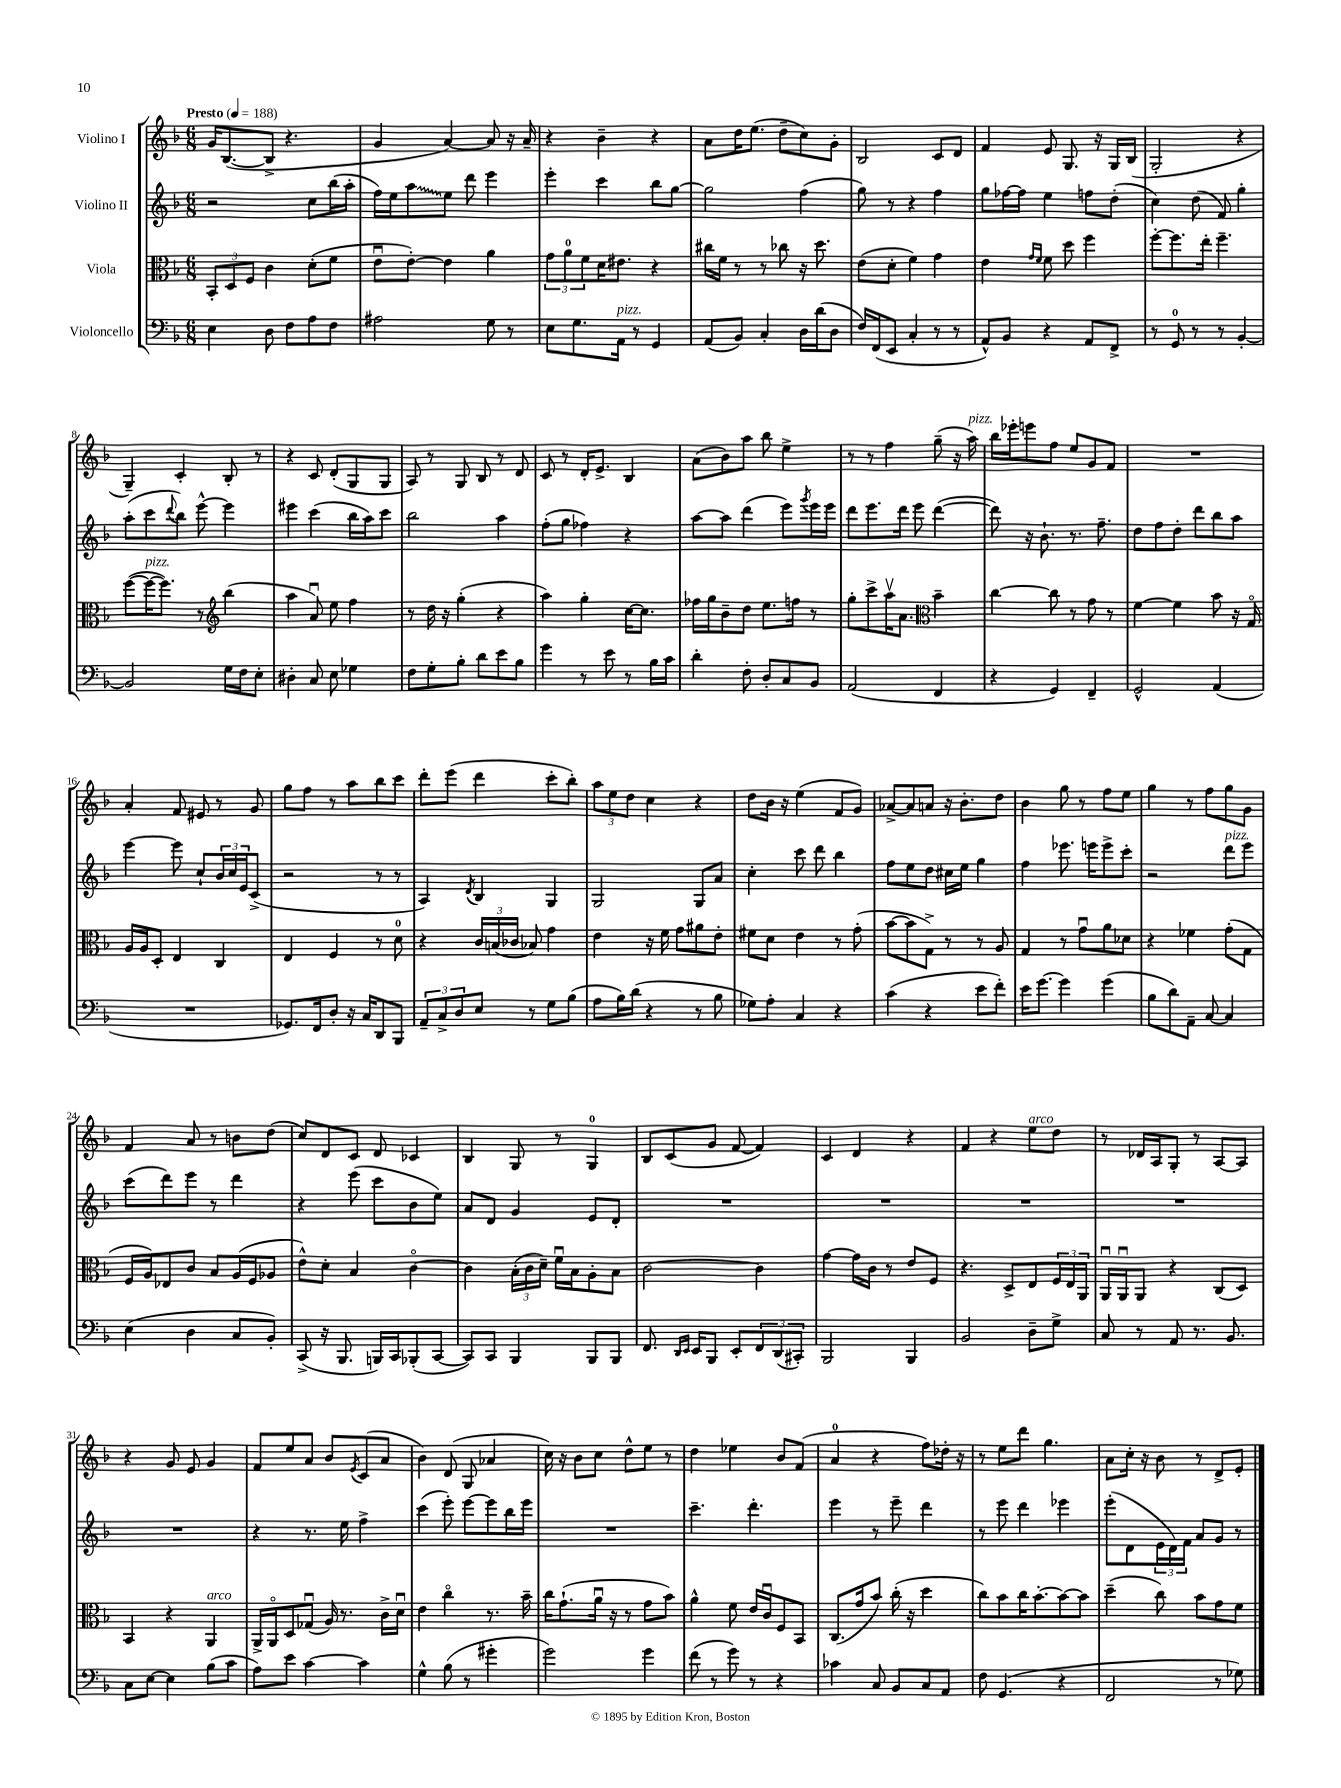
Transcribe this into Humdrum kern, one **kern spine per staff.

**kern	**kern	**kern	**kern
*staff4	*staff3	*staff2	*staff1
*clefF4	*clefC3	*clefG2	*clefG2
*k[b-]	*k[b-]	*k[b-]	*k[b-]
*M6/8	*M6/8	*M6/8	*M6/8
*MM188	*MM188	*MM188	*MM188
4E	12BB-'	2r	16g
.	.	.	([8.B-
.	12D	.	.
.	12F	.	.
8D	4c	.	8B-^]
8F	.	.	4.r
8A	(8d'	8cc	.
8F	8f	(16bb-	.
.	.	16aa'	.
=	=	=	=
2A#	8eu	16ff)	4g
.	.	16ee	.
.	[8e')	8aa	.
.	4e]	8ee	[4a)
.	.	8ddd	.
8G	4a	4eee	8a]
8r	.	.	16r
.	.	.	16a~
=	=	=	=
8E	12g	4eee'	4r
.	12a	.	.
8.G	.	.	.
.	12f	.	.
.	16d	4ccc	4b-~
16AA	8.e#	.	.
8r	.	.	.
4GG	4r	8bb-	4r
.	.	[8gg	.
=	=	=	=
(8AA	16cc#	2gg]	8a
.	16f	.	.
8BB-)	8r	.	16dd
.	.	.	(8.ee
4C'	8r	.	.
.	8cc-	.	8dd~
16D	16r	(4ff	8cc)
(16d	8.dd	.	.
8D	.	.	8g'
=	=	=	=
16F)	(8e	8gg)	2B-
(16FF	.	.	.
8EE	8d'	8r	.
4C'	4f)	4r	.
8r	4g	4ff	8c
8r	.	.	8d
=	=	=	=
8AA^^)	4e	8gg	4f
8BB-	.	[16ff-	.
.	.	16ff-]	.
.	16qqg	.	.
.	16qqf	.	.
4r	8f	4ee	8e
.	8dd	.	8.G
8AA	4ff	8ff	.
.	.	.	16r
8FF^	.	(8dd'	16G
.	.	.	(16B-
=	=	=	=
8r	[8ff'	4cc)	2G'
8GG	8.ff]	.	.
8r	.	(8dd	.
.	16ee'	.	.
8r	4.ff~	8f)	.
[4BB-'	.	4gg'	4r
=	=	=	=
2BB-]	([8ff	(8aa'	4G~)
.	16ff_	8ccc	.
.	8.ff])	.	.
.	.	8qqddd	.
.	.	8bb-)	4c'
.	8r	[8eee^^	.
*	*clefG2	*	*
16G	(4bb-	4eee]	8B-'
16F	.	.	.
8E'	.	.	8r
=	=	=	=
4D#'	4aa	4eee#	4r
8C	8au)	(4ccc	8c
8E	8ee	.	(8d'
4G-	4ff	16bb-	8G
.	.	16aa)	.
.	.	8ccc	8G
=	=	=	=
8F	8r	2bb-	8A)
8G'	16dd	.	8r
.	16r	.	.
8B-'	(4gg'	.	8G
8d	.	.	8B-
8e	4r	4aa	8r
8B-	.	.	8d
=	=	=	=
4g	4aa)	(8ff'	8c
.	.	8gg	8r
8r	4gg'	4ff-)	16d'
.	.	.	8.e^
8e	.	.	.
8r	[16cc	4r	4B-
.	8.cc]	.	.
16B-	.	.	.
16c	.	.	.
=	=	=	=
4d'	16ff-	[8aa	(8a
.	16gg	.	.
.	8b-~	8aa]	8b-)
8F'	8dd	(4ddd	8aa
8D'	8.ee	.	8bb-
8C	.	8eee)	4ee^
.	16ff	.	.
.	.	8qggg	.
8BB-	8r	16eee	.
.	.	16eee	.
=	=	=	=
(2AA	8gg'	8ddd	8r
.	8ccc^	8.eee	8r
.	16aav	.	4ff
.	8.a	16ddd	.
.	.	8eee	.
*	*clefC3	*	*
4FF	4b-~	([4ddd	(8gg~
.	.	.	16r
.	.	.	16aa)
=	=	=	=
4r	[4cc	8ddd])	16bb-
.	.	.	16eee-'
.	.	16r	8eee
.	.	8.b-`	.
4GG)	8cc]	.	8ff
.	8r	8.r	8ee
4FF~	8g	.	8g
.	.	8.ff~	.
.	8r	.	8f
=	=	=	=
2GG^^	[4f	8dd	2.r
.	.	8ff	.
.	4f]	8dd'	.
.	.	8ddd	.
(4AA	8b-	8bb-	.
.	16r	8aa	.
.	16Go	.	.
=	=	=	=
2.r	16A	[4eee	4a'
.	16A	.	.
.	8D'	.	.
.	4E	8eee]	8f
.	.	8cc`	8e#
.	4C	24b-	8r
.	.	24cc	.
.	.	24e	.
.	.	(8c^	8g
=	=	=	=
8.GG-)	4E	2r	8gg
.	.	.	8ff
16FF	.	.	.
8D'	4F	.	8r
16r	.	.	8aa
16C	.	.	.
8DD	8r	8r	8bb-
8BBB-	8d	8r	8ccc
=	=	=	=
12AA~	4r	4A)	8ddd'
12C^	.	.	.
.	.	.	(8eee
12D	.	.	.
.	.	8qd	.
8E	24c	4B-	4ddd
.	(24B	.	.
.	24c-	.	.
8r	8B-)	.	.
8G	4g	4G	8ccc'
(8B-	.	.	8bb-')
=	=	=	=
8A	4e	2G	12aa
.	.	.	12ee
16B-)	.	.	.
.	.	.	12dd
(16d	.	.	.
4r	16r	.	4cc
.	16f	.	.
.	8g	.	.
8r	8a#	8G	4r
8B-	8e'	8a	.
=	=	=	=
8G-)	8f#	4cc'	8dd
8A'	8d	.	16b-
.	.	.	16r
4C	4e	8ccc	(4ee
.	.	8ddd	.
4r	8r	4bb-	8f
.	(8g'	.	8g)
=	=	=	=
(4c	[8b-	8ff	[8a-^
.	8b-]	8ee	8a-]
4r	8G^)	8dd	8a
.	8r	16cc#	16r
.	.	16ee	8.b-'
8e	8r	4gg	.
8f')	8A	.	8dd
=	=	=	=
16e	4G	4ff	4b-
[8.g	.	.	.
4g]	8r	8.eee-	8gg
.	8gu	.	8r
.	.	16eee	.
(4g	8a	8eee^	8ff
.	8d-	8ccc'	8ee
=	=	=	=
8B-	4r	2r	4gg
8d)	.	.	.
8AA~	4f-	.	8r
[8C	.	.	8ff
4C]	(8g'	8ddd	8gg
.	8G	8eee	8g
=	=	=	=
(4E	16F	(8ccc	4f
.	16A)	.	.
.	8E-	8ddd)	.
4D	8c	8eee	8a
.	8B-	8r	8r
8C	(16A	4ddd	8b
.	16F	.	.
8BB-')	8A-	.	(8dd
=	=	=	=
(8CC^	8e^^)	4r	8cc)
16r	8d'	.	8d
8.BBB-	.	.	.
.	4B-	(8eee	8c
16BBB)	.	8ccc	8d
16CC	.	.	.
(8BBB-'	[4co	8b-	4c-
[8CC	.	8ee)	.
=	=	=	=
8CC])	4c]	8a	4B-
8CC	.	8d	.
4BBB-	(24B-'	4g	8G
.	24c	.	.
.	24d~)	.	.
.	16fu	.	8r
.	16B-	.	.
8BBB-	8A'	8e	4G
8BBB-	8B-	8d'	.
=	=	=	=
8.FF	[2c	2.r	8B-
.	.	.	(8c
16qqDD	.	.	.
16qqEE	.	.	.
16EE	.	.	.
8BBB-	.	.	8g
8EE'	.	.	[8f
12FF	4c]	.	4f])
(12DD	.	.	.
12CC#')	.	.	.
=	=	=	=
2BBB-	[4g	2.r	4c
.	16g]	.	4d
.	16c	.	.
.	8r	.	.
4BBB-	8e	.	4r
.	8F	.	.
=	=	=	=
2BB-	4.r	2.r	4f
.	.	.	4r
.	8D^	.	.
8D~	8E	.	8ee
8G^	24F	.	8dd
.	24E	.	.
.	24AA	.	.
=	=	=	=
8C	16AAu	2.r	8r
.	16AAu	.	.
8r	8AA	.	16d-
.	.	.	16A
8AA	4r	.	8G'
8.r	.	.	8r
.	(8C	.	[8A
8.BB-	.	.	.
.	8D)	.	8A]
=	=	=	=
8C	4BB-	2.r	4r
[8E	.	.	.
4E]	4r	.	8g
.	.	.	8e
(8B-	4AA	.	4g
8c	.	.	.
=	=	=	=
8A)	16AA^	4r	8f
.	16AAo	.	.
8e	8D	.	8ee
[4c	(8G-u	8.r	8a
.	16A)	.	8b-
.	8.r	16ee	.
.	.	.	8qe
4c]	.	4ff^	(8c
.	16c^	.	8a
.	16du	.	.
=	=	=	=
4G^^	4e	(4ccc	4b-)
(8B-	4cco	8eee')	(8d
8r	.	[8eee	8G
4g#'	8.r	8eee]	4a-
.	.	16bb-	.
.	16b-~	16eee	.
=	=	=	=
2g)	16cc	2.r	16cc)
.	(8.g`	.	16r
.	.	.	8b-
.	16au	.	8cc
.	16r	.	.
.	8r	.	8dd^^
4g	8g	.	8ee
.	8b-)	.	8r
=	=	=	=
(8f	4a^^	4.ccc~	4dd
8r	.	.	.
8g)	8f	.	4ee-
8r	16e	4.ddd'	.
.	16cu	.	.
4r	8F	.	8b-
.	8BB-	.	(8f
=	=	=	=
4c-	(8.C	4eee	4a
.	16g	.	.
8C	8b-)	8r	4r
8BB-	(16cc'	8eee~	.
.	16r	.	.
8C	4dd	4ddd	8ff)
8AA	.	.	16dd-'
.	.	.	16r
=	=	=	=
8F	8cc)	8r	8r
(4.GG	8b-	8eee	8ee
.	16cc	4ddd	8ddd
.	[8.b-'	.	.
.	.	.	4.gg
4r	8b-_	4eee-	.
.	8b-]	.	.
=	=	=	=
2FF	(4dd~	(8eee'	8a
.	.	8d	16cc'
.	.	.	16r
.	8cc)	24e	8b-
.	.	24d)	.
.	.	24f	.
.	8b-	8a	8r
8r	8g	8g	8d^
8G-)	8f	8r	8e'
==	==	==	==
*-	*-	*-	*-
